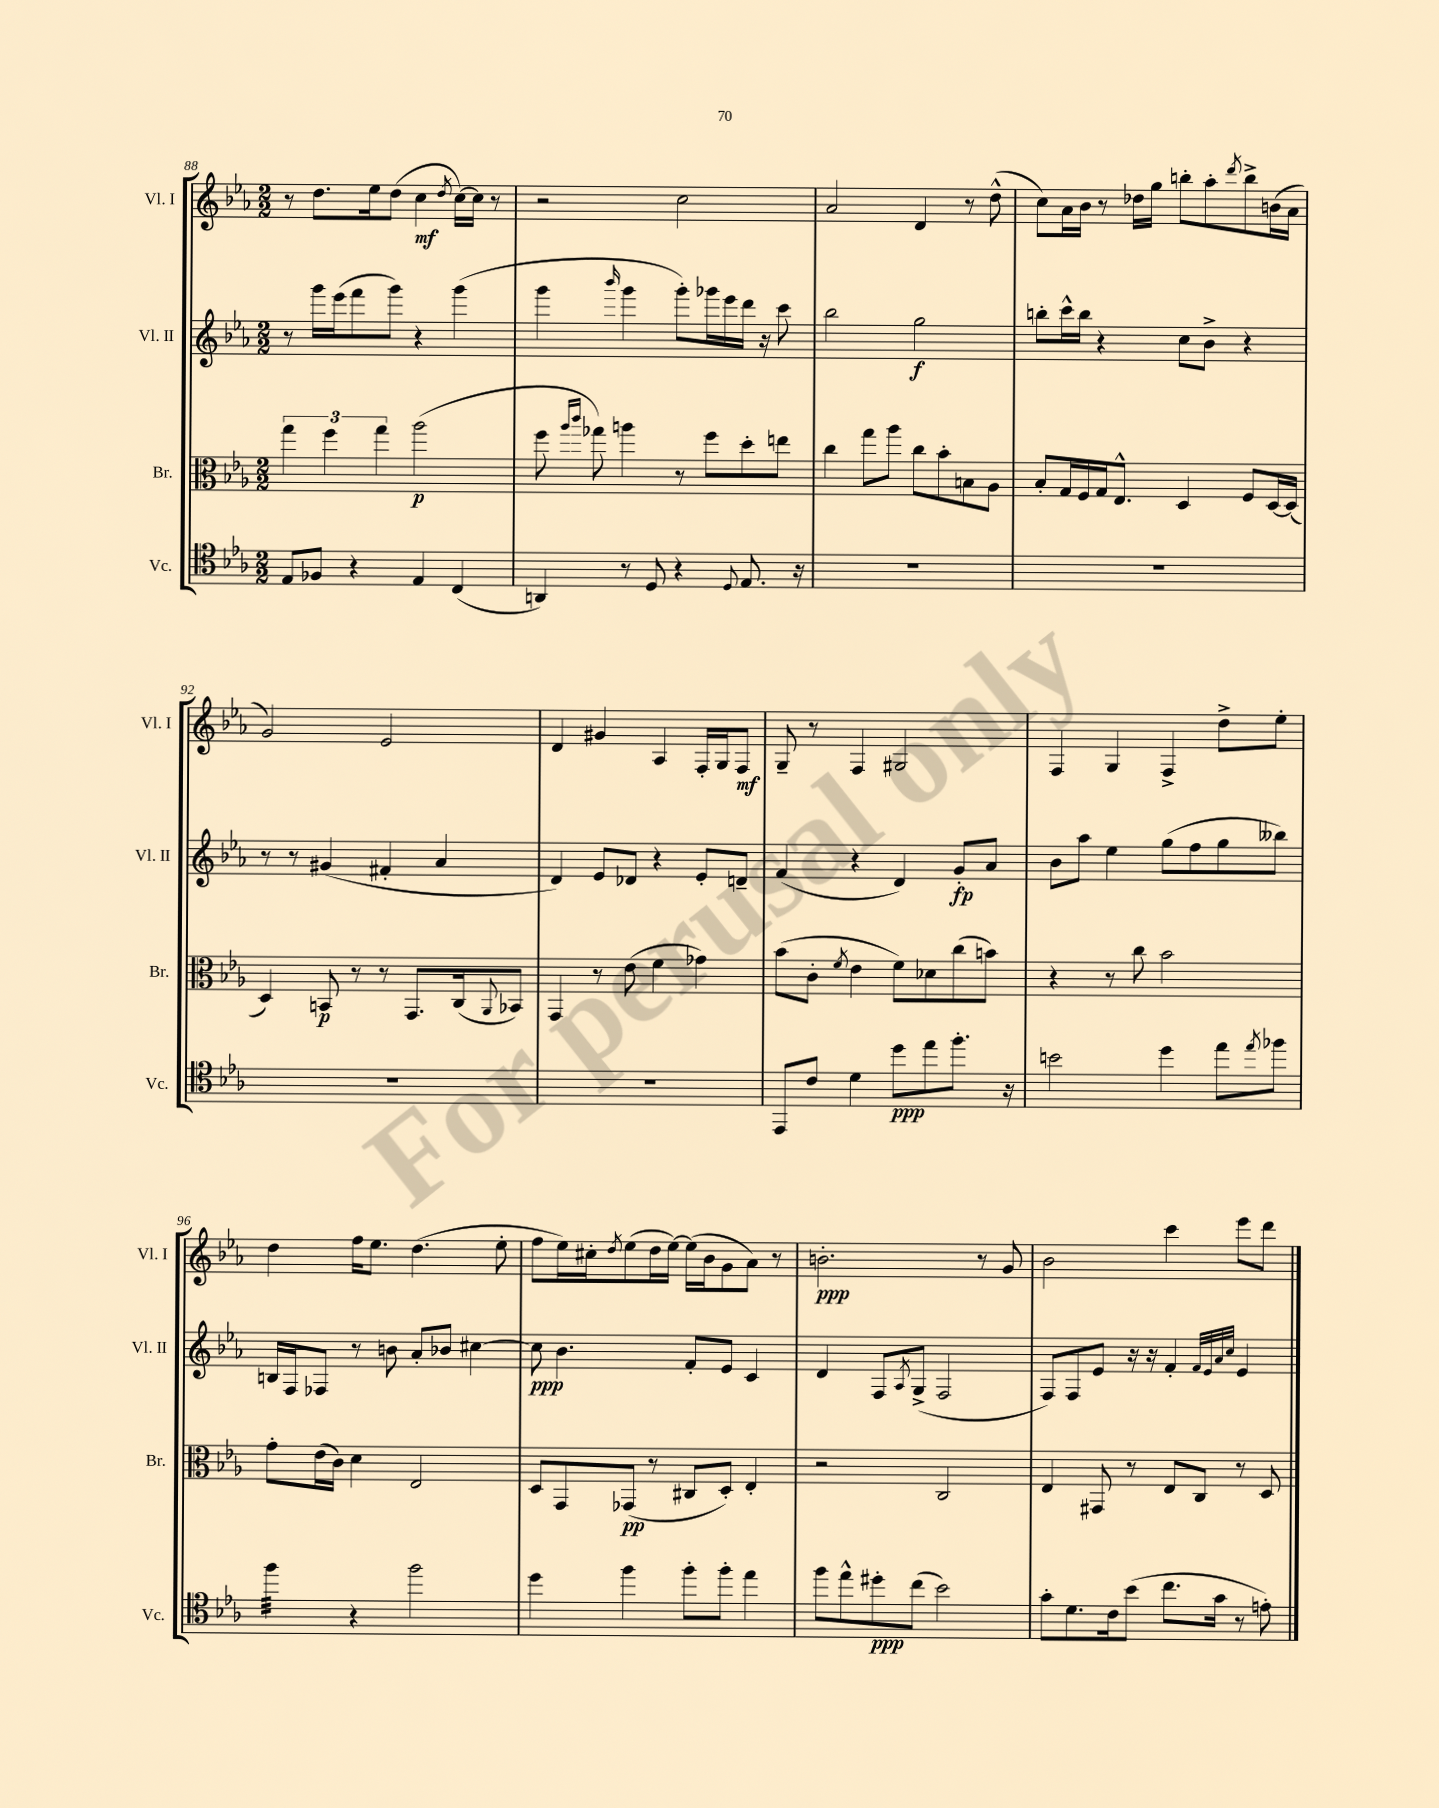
<<
\new StaffGroup <<
\new Staff = "s0" \with { instrumentName = "Vl. I" shortInstrumentName = "Vl. I" } {
    \clef treble \key ees \major \numericTimeSignature \time 2/2
    r8 d''8. ees''16 d''8( c''4\mf \acciaccatura { d''8 } c''16~) c''16 r8 |
    r2 c''2 |
    aes'2 d'4 r8 d''8-^( |
    c''8) aes'16 bes'16 r8 des''16 g''16 b''8-. aes''8-. \acciaccatura { d'''8 } b''8-> b'16( aes'16 |
    g'2) ees'2 |
    d'4 gis'4 aes4 f16-. g16 f8\mf |
    g8-- r8 f4 gis2 |
    f4 g4 f4-> d''8-> ees''8-. |
    d''4 f''16 ees''8. d''4.( ees''8-. |
    f''8 ees''16) cis''16-. \acciaccatura { d''8 } ees''8( d''16 ees''16~) ees''16( bes'16 g'8 aes'8) r8 |
    b'2.-.\ppp r8 g'8 |
    bes'2 c'''4 ees'''8 d'''8 \bar "|." |
}
\new Staff = "s1" \with { instrumentName = "Vl. II" shortInstrumentName = "Vl. II" } {
    \clef treble \key ees \major \numericTimeSignature \time 2/2
    r8 g'''16 ees'''16( f'''8 g'''8) r4 g'''4( |
    g'''4 \grace { bes'''16 } g'''4 g'''8-.) ges'''16 ees'''16 d'''16 r16 c'''8 |
    bes''2 g''2\f |
    b''8-. c'''16-^ b''16 r4 c''8 bes'8-> r4 |
    r8 r8 gis'4( fis'4-. aes'4 |
    d'4) ees'8 des'8 r4 ees'8-. d'8-- |
    f'4( r4 d'4) g'8-.\fp aes'8 |
    bes'8 aes''8 ees''4 g''8( f''8 g''8 beses''8) |
    b16 f16 fes8 r8 b'8 aes'8-. bes'8 cis''4~ |
    cis''8\ppp bes'4. f'8-. ees'8 c'4 |
    d'4 f8 \acciaccatura { aes8 } g8->( f2 |
    f8) f8 ees'8 r16 r16 f'4-. \grace { f'32 ees'32 aes'32 c''32 } ees'4 \bar "|." |
}
\new Staff = "s2" \with { instrumentName = "Br." shortInstrumentName = "Br." } {
    \clef alto \key ees \major \numericTimeSignature \time 2/2
    \tuplet 3/2 { g''4 f''4 g''4 } aes''2\p( |
    f''8 \grace { aes''16 c'''16 } ges''8) a''4 r8 f''8 d''8-. e''8 |
    c''4 g''8 aes''8 c''8 bes'8-. b8 aes8 |
    bes8-. g16 f16 g16 ees8.-^ d4 f8 d16~ d16( |
    d4) b,8\p r8 r8 g,8. c16( \appoggiatura { aes,8 } bes,8) |
    g,4 r8 ees'8( f'4 ges'4) |
    bes'8( c'8-. \acciaccatura { f'8 } ees'4 f'8) des'8 c''8( b'8) |
    r4 r8 c''8 bes'2 |
    g'8-. ees'16( c'16) d'4 ees2 |
    d8 g,8 ges,8\pp( r8 cis8 d8-.) ees4-. |
    r2 c2 |
    ees4 gis,8 r8 ees8 c8 r8 d8 \bar "|." |
}
\new Staff = "s3" \with { instrumentName = "Vc." shortInstrumentName = "Vc." } {
    \clef tenor \key ees \major \numericTimeSignature \time 2/2
    ees8 fes8 r4 ees4 c4( |
    a,4) r8 d8 r4 \appoggiatura { d8 } ees8. r16 |
    R1 |
    R1 |
    R1 |
    R1 |
    ees,8 c'8 d'4 d''8\ppp ees''8 f''8.-. r16 |
    b'2 d''4 ees''8 \acciaccatura { ees''8 } fes''8 |
    f''4:32 r4 f''2 |
    d''4 f''4 f''8-. f''8-. ees''4 |
    f''8 ees''8-^ dis''8-.\ppp c''8( bes'2) |
    g'8-. d'8. c'16 bes'8( c''8. g'16 r8 e'8-.) \bar "|." |
}
>>
>>
\layout { \context { \Score currentBarNumber = #88 } }
